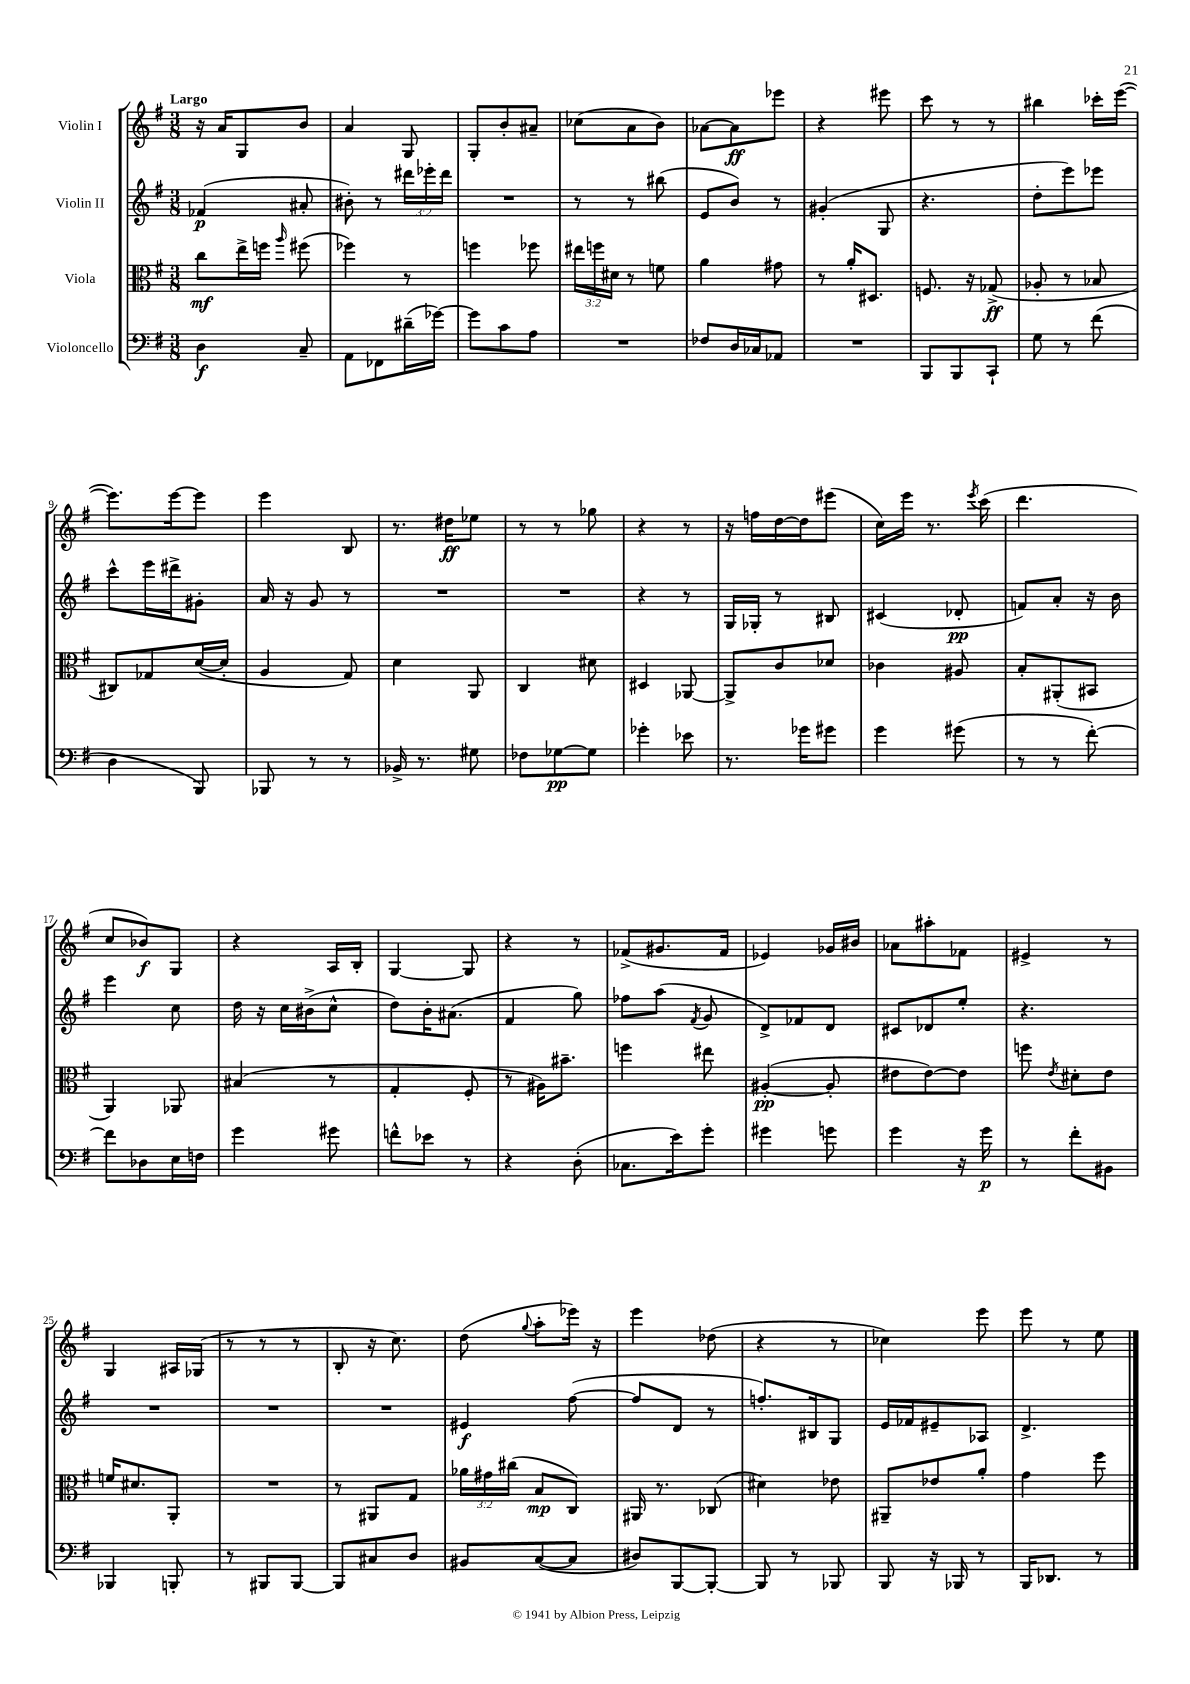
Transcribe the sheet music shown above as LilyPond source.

<<
\new StaffGroup <<
\new Staff = "s0" \with { instrumentName = "Violin I" } {
    \clef treble \key g \major \numericTimeSignature \time 3/8 \tempo "Largo"
    \autoBeamOff r16 a'16[ g8 b'8] |
    a'4 g8 |
    g8[-. b'8-. ais'8]-- |
    ces''8[( a'8 b'8]) |
    aes'8[~ aes'8\ff ees'''8] |
    r4 eis'''8 |
    c'''8 r8 r8 |
    bis''4 ces'''16[-. e'''16]~( |
    e'''8.[) e'''16~ e'''8] |
    e'''4 b8 |
    r8. dis''16[\ff ees''8] |
    r8 r8 ges''8 |
    r4 r8 |
    r16 f''16[ d''16~ d''16 eis'''8]( |
    c''16[) e'''16] r8. \acciaccatura { e'''8 } c'''16( |
    d'''4. |
    c''8[ bes'8\f) g8] |
    r4 a16[ b16]-. |
    g4~ g8 |
    r4 r8 |
    fes'8[->( gis'8. fes'16] |
    ees'4) ges'16[ bis'16] |
    aes'8[ ais''8-. fes'8] |
    eis'4-> r8 |
    g4 ais16[ ges16]( |
    r8 r8 r8 |
    b8-. r16 c''8.) |
    d''8( \appoggiatura { g''8 } a''8[-. ees'''16]) r16 |
    e'''4 des''8( |
    r4 r8 |
    ces''4) e'''8 |
    e'''8 r8 e''8 \bar "|." |
}
\new Staff = "s1" \with { instrumentName = "Violin II" } {
    \clef treble \key g \major \numericTimeSignature \time 3/8 \override Staff.TupletNumber.text = #tuplet-number::calc-fraction-text
    \autoBeamOff fes'4\p( ais'8-. |
    bis'8-.) r8 \tuplet 3/2 { dis'''16[ ees'''16-. dis'''16] } |
    R4. |
    r8 r8 bis''8( |
    e'8[ b'8]) r8 |
    gis'4-.( g8 |
    r4. |
    d''8[-. e'''8) ees'''8] |
    c'''8[-^ e'''16 dis'''16-> gis'8]-. |
    a'16 r16 g'8 r8 |
    R4. |
    R4. |
    r4 r8 |
    g16[ ges16]-. r8 bis8 |
    cis'4( des'8-.\pp |
    f'8[) a'8]-. r16 b'16 |
    e'''4 c''8 |
    d''16 r16 c''16[ bis'16->( c''8]-^ |
    d''8[) b'16-. ais'8.]( |
    fis'4 g''8) |
    fes''8[ a''8]( \acciaccatura { fis'8 } g'8 |
    d'8[->) fes'8 d'8] |
    cis'8[ des'8 e''8]-. |
    r4. |
    R4. |
    R4. |
    R4. |
    eis'4\f fis''8~( |
    fis''8[ d'8] r8 |
    f''8.[-.) bis16 g8] |
    e'16[ fes'16 eis'8-- aes8] |
    d'4.-> \bar "|." |
}
\new Staff = "s2" \with { instrumentName = "Viola" } {
    \clef alto \key g \major \numericTimeSignature \time 3/8 \override Staff.TupletNumber.text = #tuplet-number::calc-fraction-text
    \autoBeamOff c''8[\mf e''16-> f''16] \grace { a''16 } fis''8( |
    fes''4) r8 |
    f''4 fes''8 |
    \tuplet 3/2 { eis''16[ f''16 dis'16] } r8 f'8 |
    a'4 gis'8 |
    r8 a'16[-. dis8.] |
    f8. r16 ges8->\ff( |
    aes8-. r8 bes8 |
    cis8[) ges8 d'16~( d'16]-. |
    a4 g8) |
    d'4 a,8 |
    c4 dis'8 |
    dis4 aes,8~ |
    aes,8[-> c'8 des'8] |
    ces'4 ais8 |
    b8[-. ais,8-.( bis,8] |
    a,4) aes,8 |
    bis4( r8 |
    g4-. fis8-. |
    r8 ais16[) bis'8.]-- |
    f''4 eis''8 |
    ais4~-.\pp( ais8-. |
    eis'8[ eis'8~) eis'8] |
    f''8 \acciaccatura { e'8 } dis'8[-. e'8] |
    f'16[ dis'8. a,8]-. |
    R4. |
    r8 ais,8[ g8] |
    \tuplet 3/2 { aes'16[ gis'16 cis''16]( } b8[\mp c8]) |
    ais,16 r8. ces8( |
    dis'4) ees'8 |
    ais,8[-- ees'8 a'8]-. |
    g'4 fis''8 \bar "|." |
}
\new Staff = "s3" \with { instrumentName = "Violoncello" } {
    \clef bass \key g \major \numericTimeSignature \time 3/8
    \autoBeamOff d4\f c8-- |
    a,8[ fes,8 dis'16--( ges'16]~) |
    ges'8[ c'8 a8] |
    R4. |
    fes8[ d16 ces16 aes,8] |
    R4. |
    b,,8[ b,,8 c,8]-! |
    g8 r8 fis'8( |
    d4 b,,8) |
    bes,,8 r8 r8 |
    bes,16-> r8. gis8 |
    fes8[ ges8~\pp ges8] |
    ges'4-. ees'8 |
    r8. ges'16[ gis'8] |
    g'4 gis'8( |
    r8 r8 fis'8~-.) |
    fis'8[ des8 e16 f16] |
    g'4 gis'8 |
    f'8[-^ ees'8] r8 |
    r4 d8-.( |
    ces8.[ e'16) g'8]-. |
    gis'4 g'8 |
    g'4 r16 g'16\p |
    r8 fis'8[-. bis,8] |
    bes,,4 b,,8-. |
    r8 bis,,8[ bis,,8]~ |
    bis,,8[ cis8 d8] |
    bis,8[ c8~( c8] |
    dis8[) b,,8~ b,,8]~-. |
    b,,8 r8 bes,,8 |
    b,,8 r16 bes,,16 r8 |
    b,,16[ des,8.] r8 \bar "|." |
}
>>
>>
